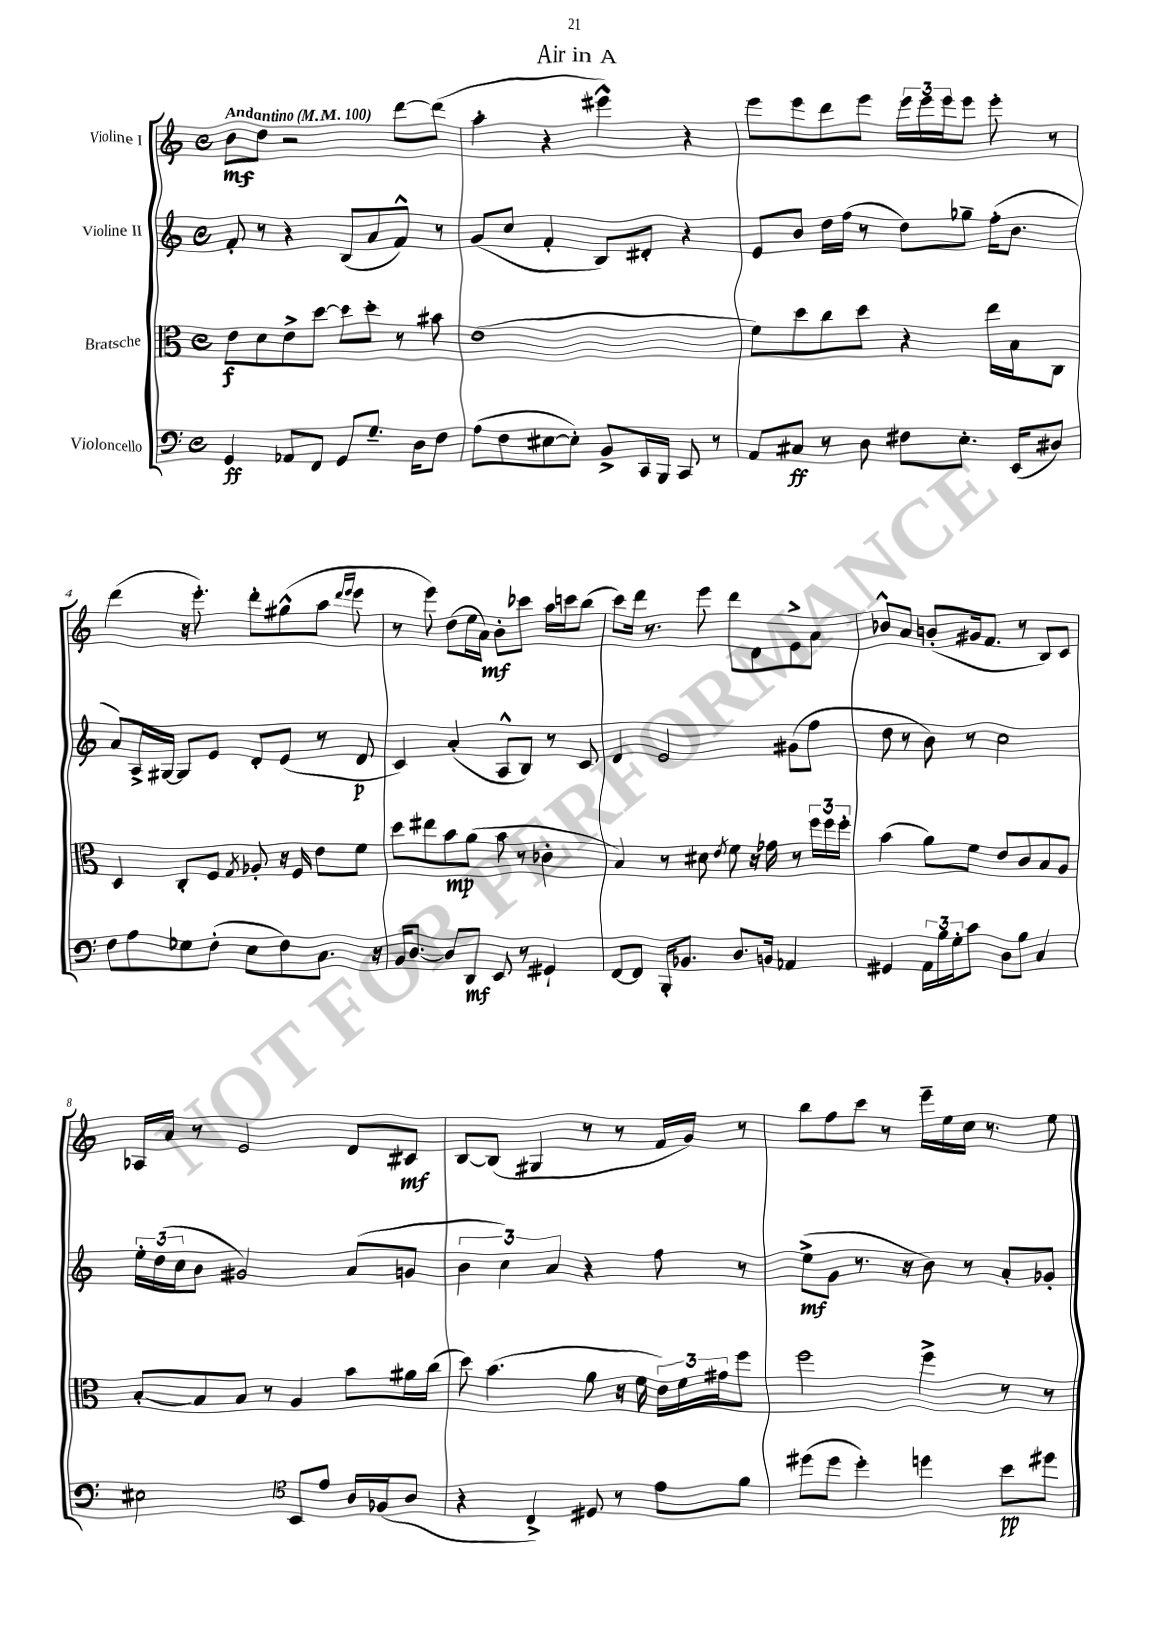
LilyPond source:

\header { title = "Air in A" }
<<
\new StaffGroup <<
\new Staff = "s0" \with { instrumentName = "Violine I" } {
    \clef treble \key c \major \defaultTimeSignature \time 4/4 \tempo "Andantino" 4 = 100
    b'8\mf d''8 r2 d'''8~ d'''8( |
    a''4-. r4 eis'''4-^) r4 |
    e'''8 e'''8 d'''8 e'''8 \tuplet 3/2 { e'''16 e'''16 e'''16 } e'''8 e'''8-. r8 |
    d'''4( r16 e'''8.-.) d'''8-. gis''8-^( a''8 \grace { d'''16 e'''16 } e'''8 |
    r8 e'''8) d''8( e''16 a'16\mf) b'8-. ces'''8 a''16 c'''16 b''8( |
    c'''8) d'''16 r8. e'''8 d'''8 d'8 e'8-> a'8 |
    bes'8-^ a'8 b'8-.( gis'16 f'8. r8 b8) c'8 |
    aes16 a'16 r8 e'2 d'8 cis'8\mf |
    b8~ b8( gis4 r8 r8 f'16 g'16) r8 |
    b''8 f''8 c'''8 r8 e'''16-- e''16 c''16 r8. e''8 \bar "|." |
}
\new Staff = "s1" \with { instrumentName = "Violine II" } {
    \clef treble \key c \major \defaultTimeSignature \time 4/4
    f'8-. r8 r4 b8( a'8 f'8-^) r8 |
    g'8( c''8 f'4-. b8) dis'8-. r4 |
    e'8 b'8 d''16 f''16( r8 d''8) ges''8-- f''16-.( b'8. |
    a'8) a16-> gis16~ gis8 e'8 d'8-. e'8( r8 d'8\p |
    c'4) a'4-.( a8-^ b8) r8 c'8 |
    d'4 e'2 gis'8( f''8 |
    d''8 r8 b'8) r8 c''2 |
    \tuplet 3/2 { e''16-. d''16( c''16 } b'8 gis'2) a'8( g'8 |
    \tuplet 3/2 { b'4 c''4) a'4 } r4 f''8 r8 |
    e''8->\mf( g'8 r8. r16 b'8) r8 a'8-. ges'8-. \bar "|." |
}
\new Staff = "s2" \with { instrumentName = "Bratsche" } {
    \clef alto \key c \major \defaultTimeSignature \time 4/4
    e'8\f d'8 e'8-> d''8~ d''8 d''8-. r8 bis'8 |
    e'1( |
    f'8) d''8 c''8 d''8 r4 e''16 b16 c8 |
    d4 c8-. f8 \acciaccatura { g8 } aes8-. r16 f16 e'8 f'8 |
    d''8 eis''8 b'8\mp a'8( b'8 r8 ces'4-. |
    b4) r8 dis'8 \acciaccatura { e'8 } f'8 r16 ges'16 r8 \tuplet 3/2 { f''16 f''16 f''16-. } |
    b'4( a'8) f'8 e'8 c'8 b8 a8 |
    b8~-. b8 b8 r8 a4 b'8 ais'16 c''16( |
    d''8) b'4.( a'8 r16 f'16 \tuplet 3/2 { e'16) f'16 gis'16 } f''8 |
    f''2 f''4-> r8 r8 \bar "|." |
}
\new Staff = "s3" \with { instrumentName = "Violoncello" } {
    \clef bass \key c \major \defaultTimeSignature \time 4/4
    g,4\ff aes,8 f,8 g,8 g8.-- d16 f8 |
    a8( f8 eis8~ eis8-.) b,8-> c,16 b,,16 c,8 r8 |
    a,8 cis8\ff r8 d8 fis8 e8.-. e,16( dis8) |
    f8 a8 ges8 f8-.( e8 f8) c8. r16 |
    b,16 d8.~ d8 d,8\mf e,8 r8 gis,4-! |
    f,8~ f,8 b,,16-. bes,8. d8. b,16 aes,4 |
    gis,4 \tuplet 3/2 { a,16 b16 g16-. } c'8 d8 b8 c4 |
    eis2 \clef tenor b,8 e'8 a16 fes16( a8 |
    r4 c4->) dis8 r8 e'8 f'8 |
    dis''8( dis''8 dis''4-.) d''4 b'8\pp dis''8 \bar "|." |
}
>>
>>
